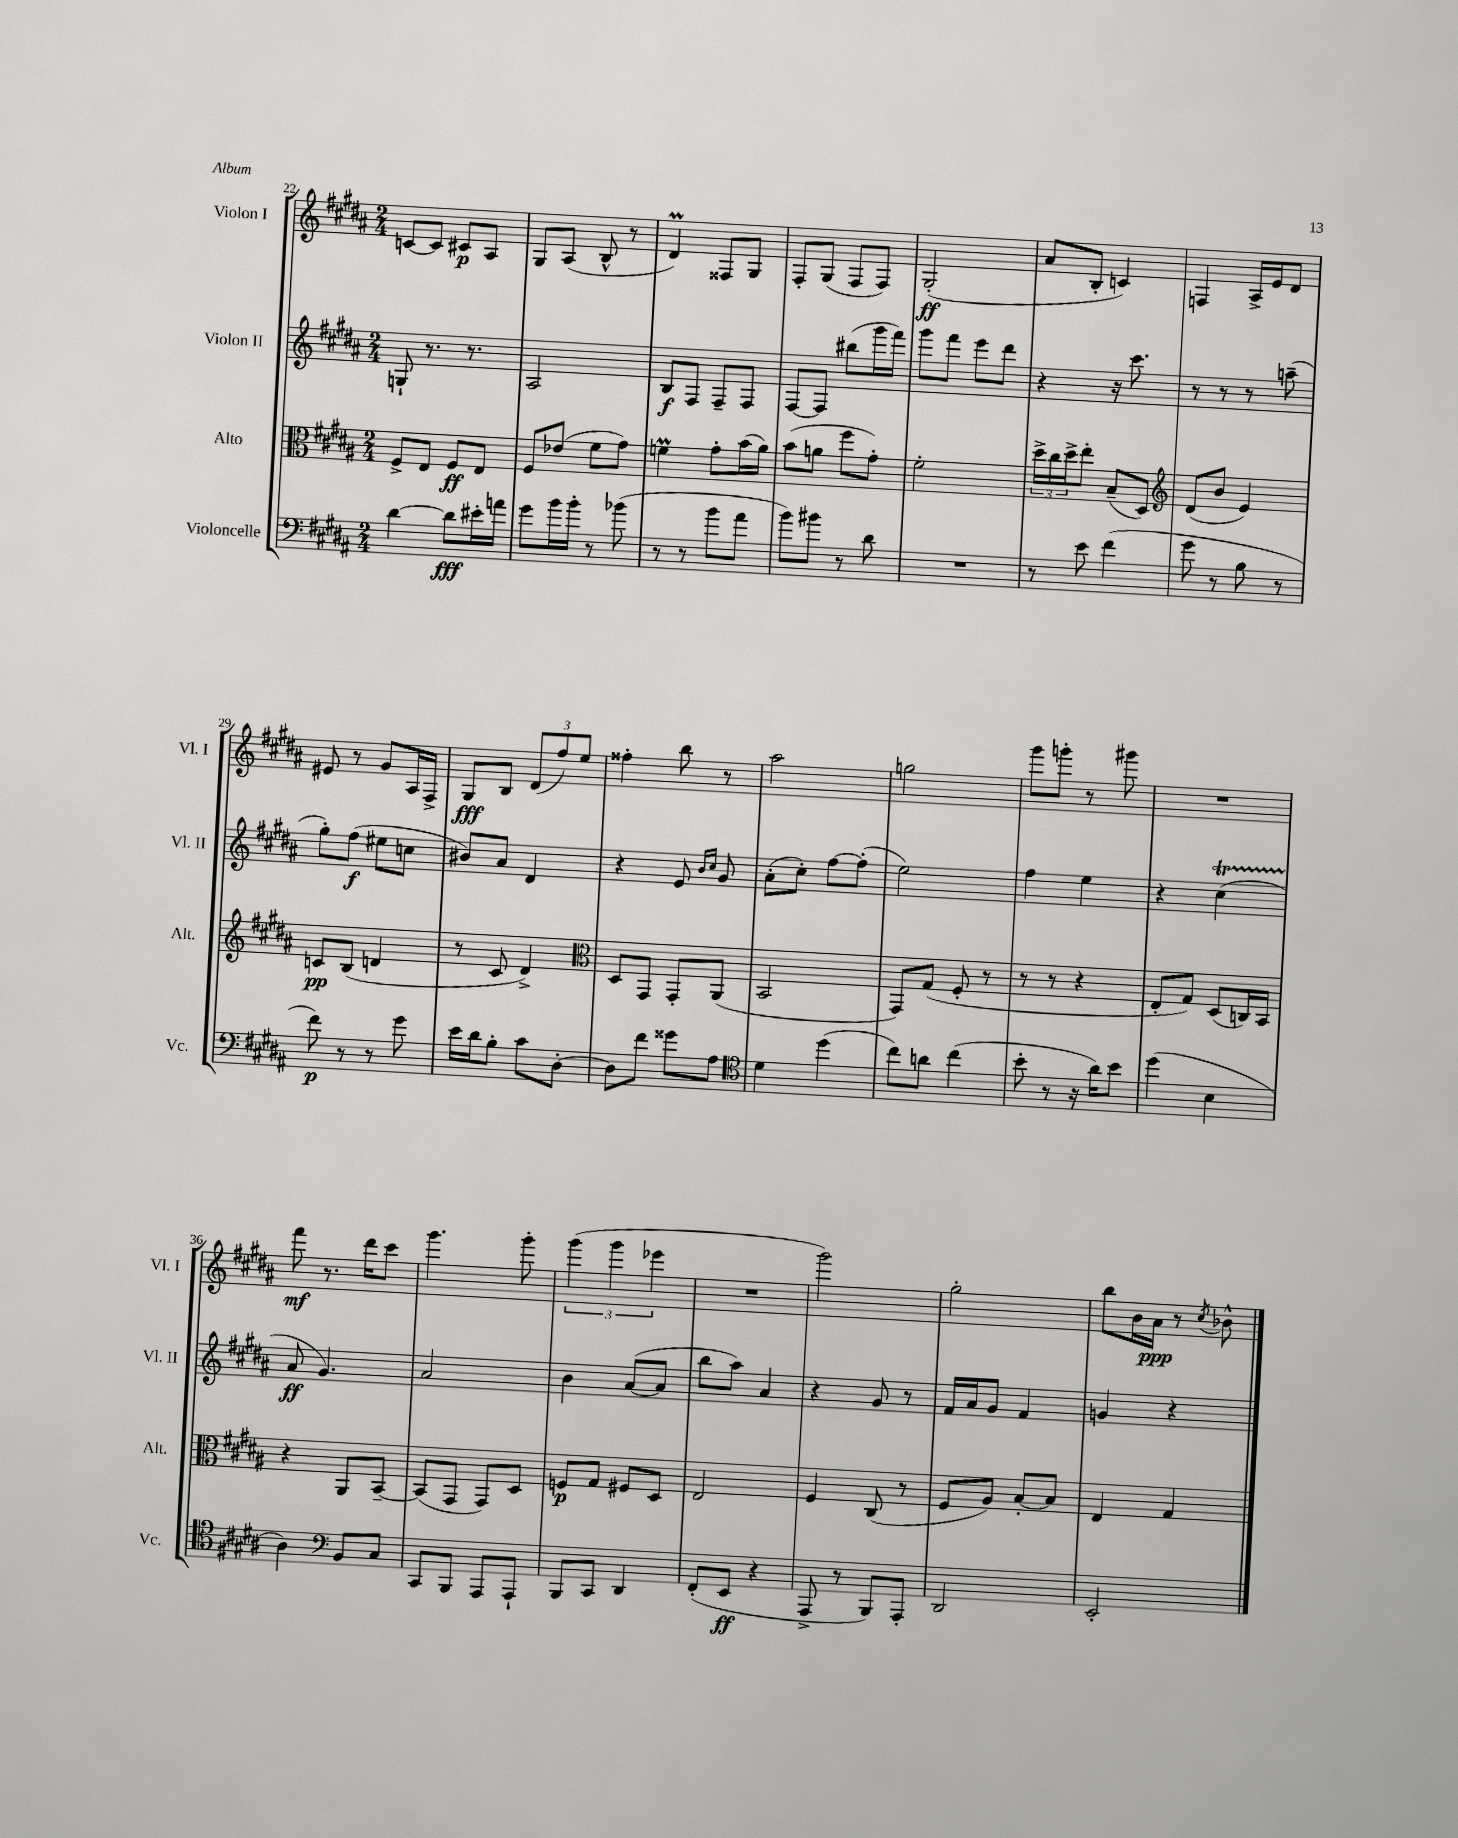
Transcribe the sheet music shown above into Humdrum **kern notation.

**kern	**kern	**kern	**kern
*staff4	*staff3	*staff2	*staff1
*clefF4	*clefC3	*clefG2	*clefG2
*k[f#c#g#d#a#]	*k[f#c#g#d#a#]	*k[f#c#g#d#a#]	*k[f#c#g#d#a#]
*M2/4	*M2/4	*M2/4	*M2/4
[4d#	8F#^	8G`	[8c
.	8E	8.r	8c]
8d#]	8F#	.	8c#
.	.	8.r	.
16e#'	8E	.	8A#
16a	.	.	.
=	=	=	=
8g#	8F#	2A#	8G#
16b	(8e-	.	(8A#
16b'	.	.	.
8r	8f#	.	8B^^
(8b-	8g#)	.	8r
=	=	=	=
8r	4f	8B	4d#)
8r	.	8F#	.
8b	8g#'	8F#~	8F##
8a#	(16b	8F#	8G#
.	16a#)	.	.
=	=	=	=
8b)	(8b	[8F#	8F#'
8b#	8a	8F#]	(8G#
8r	8ff#	(8bb#	8F#
8d#	8g#')	16ggg#	8F#)
.	.	16fff#)	.
=	=	=	=
2r	2f#'	8ggg#	(2G#'
.	.	8fff#	.
.	.	8eee	.
.	.	8ddd#	.
=	=	=	=
8r	24dd#^	4r	8a#
.	24cc#	.	.
.	24dd#^	.	.
8e	8ee'	.	8B'
(4f#	(8B~	16r	4c)
.	.	8.ccc#	.
.	8D#)	.	.
=	=	=	=
*	*clefG2	*	*
8g#	(8d#	8r	4F
8r	8b	8r	.
8B	4e)	8r	16A#^
.	.	.	16e
8r	.	(8aa~	8d#
=	=	=	=
8f#)	8c	8gg#')	8e#
8r	(8B	(8ff#	8r
8r	4d	8ee#	8g#
8g#	.	8cc	16A#
.	.	.	16F#^
=	=	=	=
16e	8r	8b#)	8G#
16d#	.	.	.
8B'	8c#	8a#	8B
8c#	4d#^)	4d#	(12d#
.	.	.	12ff#)
[8D#'	.	.	.
.	.	.	12ee
=	=	=	=
*	*clefC3	*	*
8D#]	8D#	4r	4ff##'
8f#	8GG#	.	.
8g##	8GG#'	8e	8bb
.	.	16qqb	.
.	.	16qqcc#	.
8A#	(8AA#	8g#	8r
=	=	=	=
*clefC4	*	*	*
4d#	2BB	(8a#'	2aa#
.	.	8cc#')	.
(4dd#	.	[8ff#	.
.	.	(8ff#']	.
=	=	=	=
8cc#)	8GG#)	2ee)	2gg
8a	(8G#	.	.
(4cc#	8F#'	.	.
.	8r	.	.
=	=	=	=
8b'	8r	4ff#	8ggg#
8r	8r	.	8ggg'
16r	4r	4ee	8r
16a#)	.	.	.
8b	.	.	8ggg#
=	=	=	=
(4dd#	8E'	4r	2r
.	8G#)	.	.
4B	(8D#	(4cc#	.
.	16C)	.	.
.	16BB	.	.
=	=	=	=
4A#)	4r	8a#	8fff#
.	.	4.g#)	8.r
*clefF4	*	*	*
8BB	8AA#	.	.
.	.	.	16ddd#
8C#	[8BB~	.	8ccc#
=	=	=	=
8CC#	(8BB]	2a#	4.ggg#
8BBB	8GG#	.	.
8AAA#	8GG#)	.	.
8AAA#`	8D#	.	8ggg#'
=	=	=	=
8BBB	8F	4b	(6ggg#
8CC#	8G#	.	.
.	.	.	6ggg#
4DD#	8F#	([8a#	.
.	.	.	6eee-
.	8D#	8a#]	.
=	=	=	=
(8FF#'	2E	8bb	2r
8EE	.	8aa#)	.
4r	.	4a#	.
=	=	=	=
8AAA#^	4F#	4r	2ggg#)
8r	.	.	.
8BBB)	(8C#	8g#	.
8AAA#'	8r	8r	.
=	=	=	=
2DD#	8F#	16f#	2gg#'
.	.	16a#	.
.	8A#)	8g#	.
.	[8B'	4f#	.
.	8B]	.	.
=	=	=	=
2EE'	4E	4g	8bb
.	.	.	16b
.	.	.	16a#
.	4G#	4r	8r
.	.	.	8qcc#
.	.	.	8b-^^
==	==	==	==
*-	*-	*-	*-
